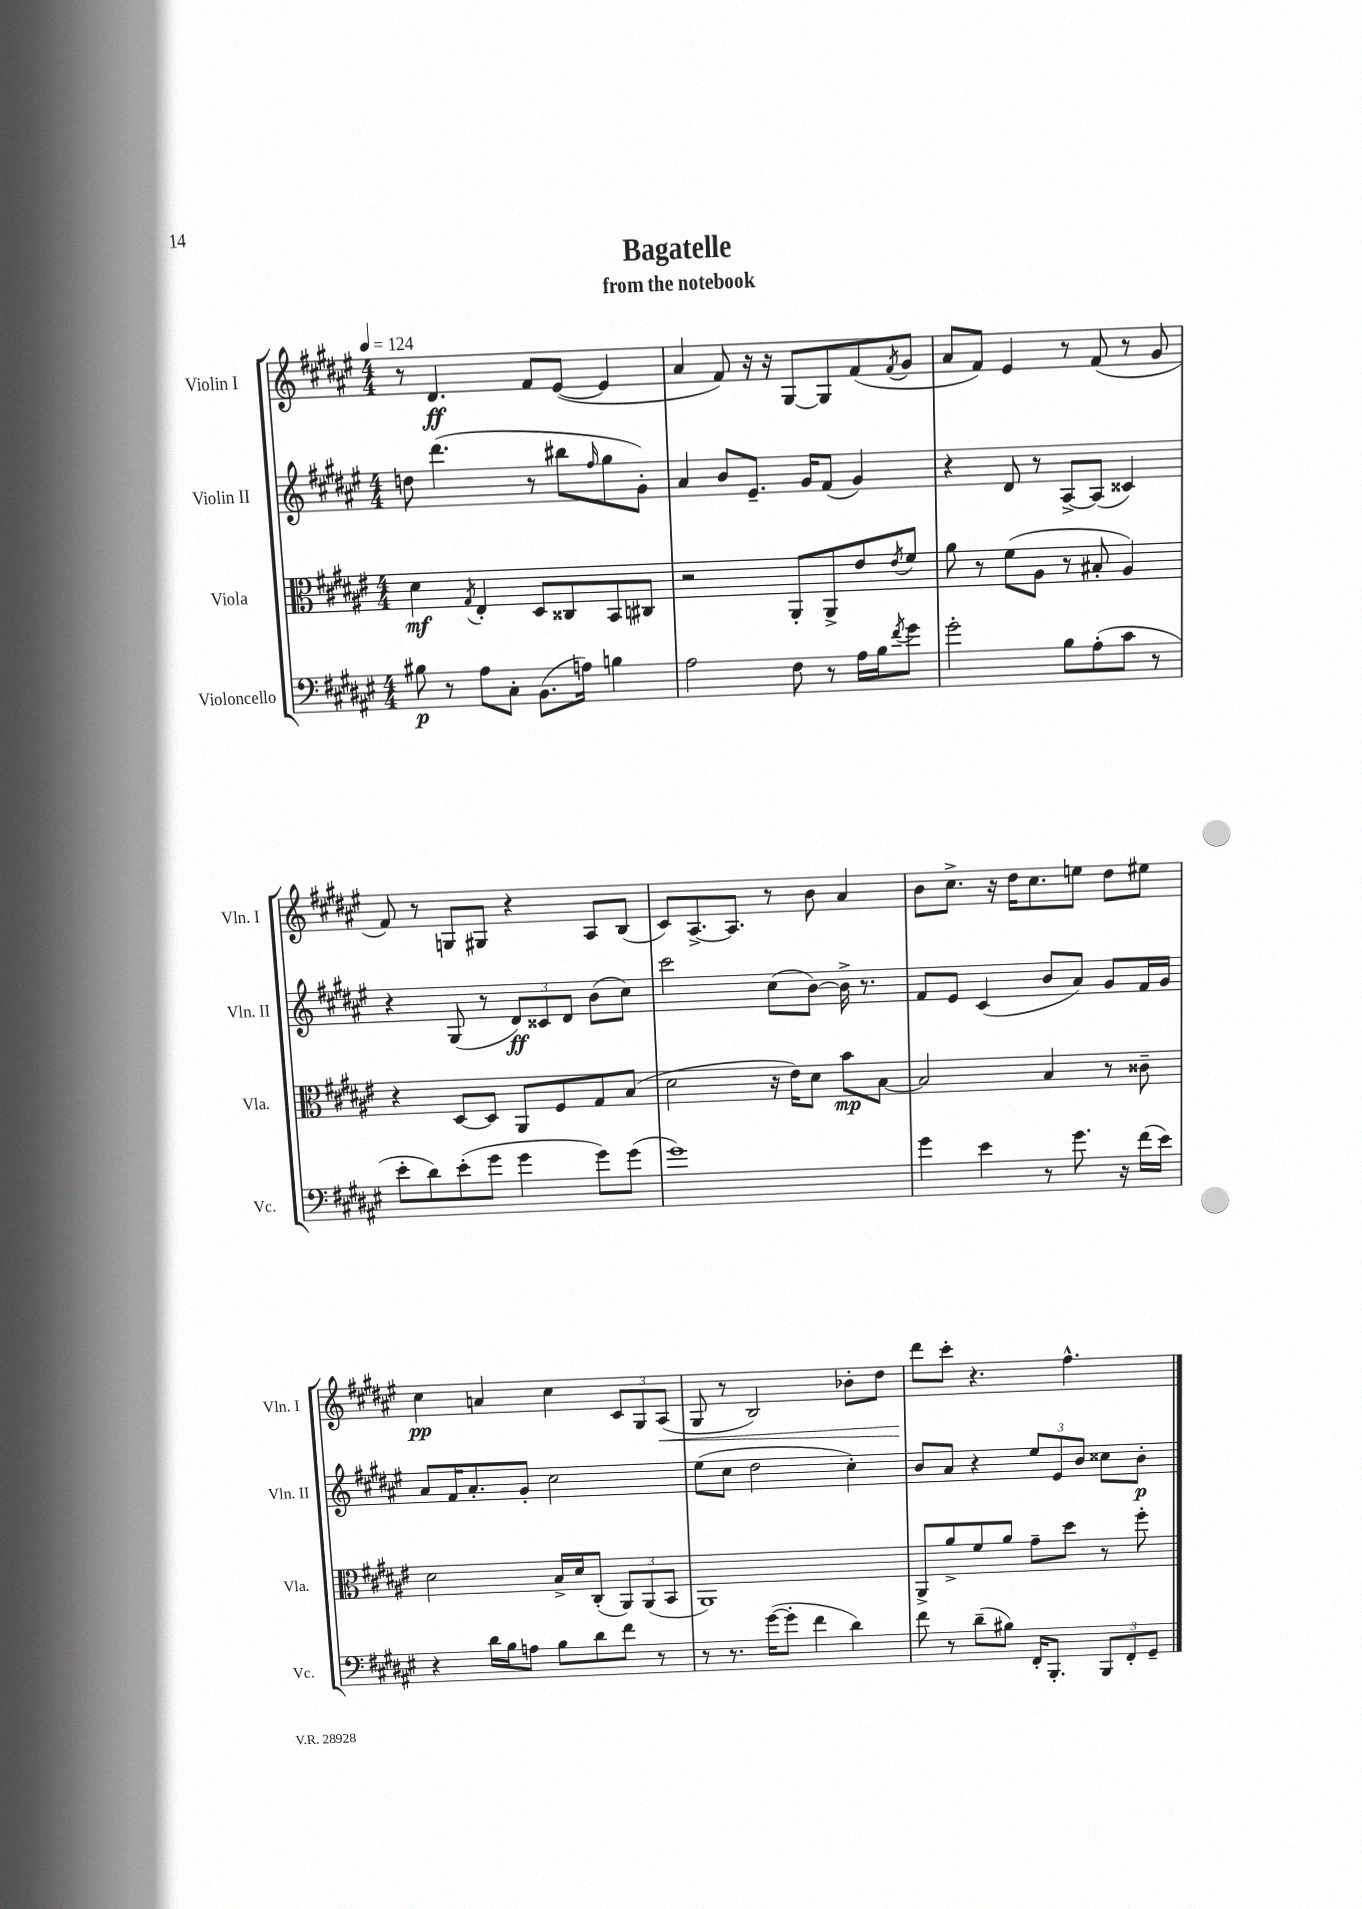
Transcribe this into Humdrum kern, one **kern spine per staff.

**kern	**kern	**kern	**kern
*staff4	*staff3	*staff2	*staff1
*clefF4	*clefC3	*clefG2	*clefG2
*k[f#c#g#d#a#e#]	*k[f#c#g#d#a#e#]	*k[f#c#g#d#a#e#]	*k[f#c#g#d#a#e#]
*M4/4	*M4/4	*M4/4	*M4/4
*MM124	*MM124	*MM124	*MM124
8B#\	4d#\	8dd\	8r
8r	.	(4.ddd#\	4.d#/
.	8qG#/	.	.
8A#\L	4E#'/	.	.
8C#'\J	.	.	.
(8.BB\L	8D#/L	8r	8f#/L
.	8C##/	8bb#\L	([8e#/J
16A\Jk)	.	.	.
.	.	16qqff#/	.
4B\	8BB/	8gg#\	4e#/]
.	8C#/J	8g#'\J)	.
=	=	=	=
2A#\	2r	4a#/	4a#/
.	.	8b/L	8f#/)
.	.	8.e#~/J	16r
.	.	.	16r
8F#\	8AA#'/L	.	[8G#/L
.	.	16g#/LK	.
8r	8AA#^/	(8f#/J	8G#/]
16A#\LL	8e#/	4g#/)	(8f#/
16B\J	.	.	.
8qf#/	8qe#/	.	8qf#/
8g#\J	8f#/J	.	8g#/J
=	=	=	=
2g#'\	8a#\	4r	8a#/L
.	8r	.	8f#/J)
.	(8f#\L	8d#/	4e#/
.	8A#\J	8r	.
8B\L	8r	[8A#^/L	8r
(8A#'\	8B#'/	(8A#/]J	(8f#/
8c#\J	4A#/)	4c##/)	8r
8r	.	.	8g#/
=	=	=	=
8e#'\L	4r	4r	8f#/)
8d#\)	.	.	8r
(8e#'\	[8D#/L	(8G#/	8G/L
8g#\J	8D#/]J	8r	8G#/J
4g#\	8AA#/L	12d#/L)	4r
.	.	12c##/	.
.	8F#/	.	.
.	.	12d#/J	.
8g#\L)	8G#/	(8b\L	8A#/L
(8g#\J	(8B/J	8cc#\J)	(8B/J
=	=	=	=
1g#)	2d#\	2ccc#\	8c#/L)
.	.	.	[8.A#^/
.	.	.	8.A#/]J
.	16r	(8cc#\L	8r
.	16e#\LK)	.	.
.	8d#\J	[8b\J)	8b\
.	8b\L	16b^\]	4a#/
.	.	8.r	.
.	[8B\J	.	.
=	=	=	=
4g#\	2B/]	8f#/L	8b\L
.	.	8e#/J	8.cc#^\J
4e#\	.	(4c#/	.
.	.	.	16r
.	.	.	16dd#\LK
.	.	.	8.cc#\
8r	4B/	8b/L	.
8.g#\	.	8a#/J)	8ee\J
.	8r	8g#/L	8dd#\L
16r	.	.	.
(16f#\LL	8c##~\	16f#/L	8ee#\J
16e#\JJ)	.	16g#/JJ	.
=	=	=	=
4r	2d#\	8a#/L	4cc#\
.	.	16f#/K	.
.	.	8.a#'/	.
16d#\LL	.	.	4a/
16B\J	.	.	.
8A\J	.	8g#'/J	.
8B\L	16B^/LL	2cc#\	4cc#\
.	16d#/J	.	.
8d#\	(8C#'/J	.	.
8f#\J	12AA#/L)	.	12c#/L
.	(12AA#/	.	12G#/
8r	.	.	.
.	12BB/J	.	(12A#/J
=	=	=	=
8r	1AA#)	(8ee#\L	8G#/
8.r	.	8cc#\J	8r
.	.	2dd#\	2B/)
([16g#\LK	.	.	.
8g#'\]J	.	.	.
4f#\	.	.	.
4d#\)	.	4cc#'\)	8b-'\L
.	.	.	8dd#\J
=	=	=	=
8f#\	8AA#^/L	8b/L	8ddd#\L
8r	8a#^/	8a#/J	8ccc#'\J
(8d#~\L	8f#/	4r	4.r
8B#\J)	8a#/J	.	.
16FF#'/LK	8g#~\L	12ee#/L	.
8.BBB'/J	.	.	.
.	.	12e#/	.
.	8dd#\J	.	4.ff#^^\
.	.	12b/J	.
12BBB/L	8r	8cc##\L	.
12FF#'/	.	.	.
.	8ff#'\	8b'\J	.
12GG#~/J	.	.	.
==	==	==	==
*-	*-	*-	*-
